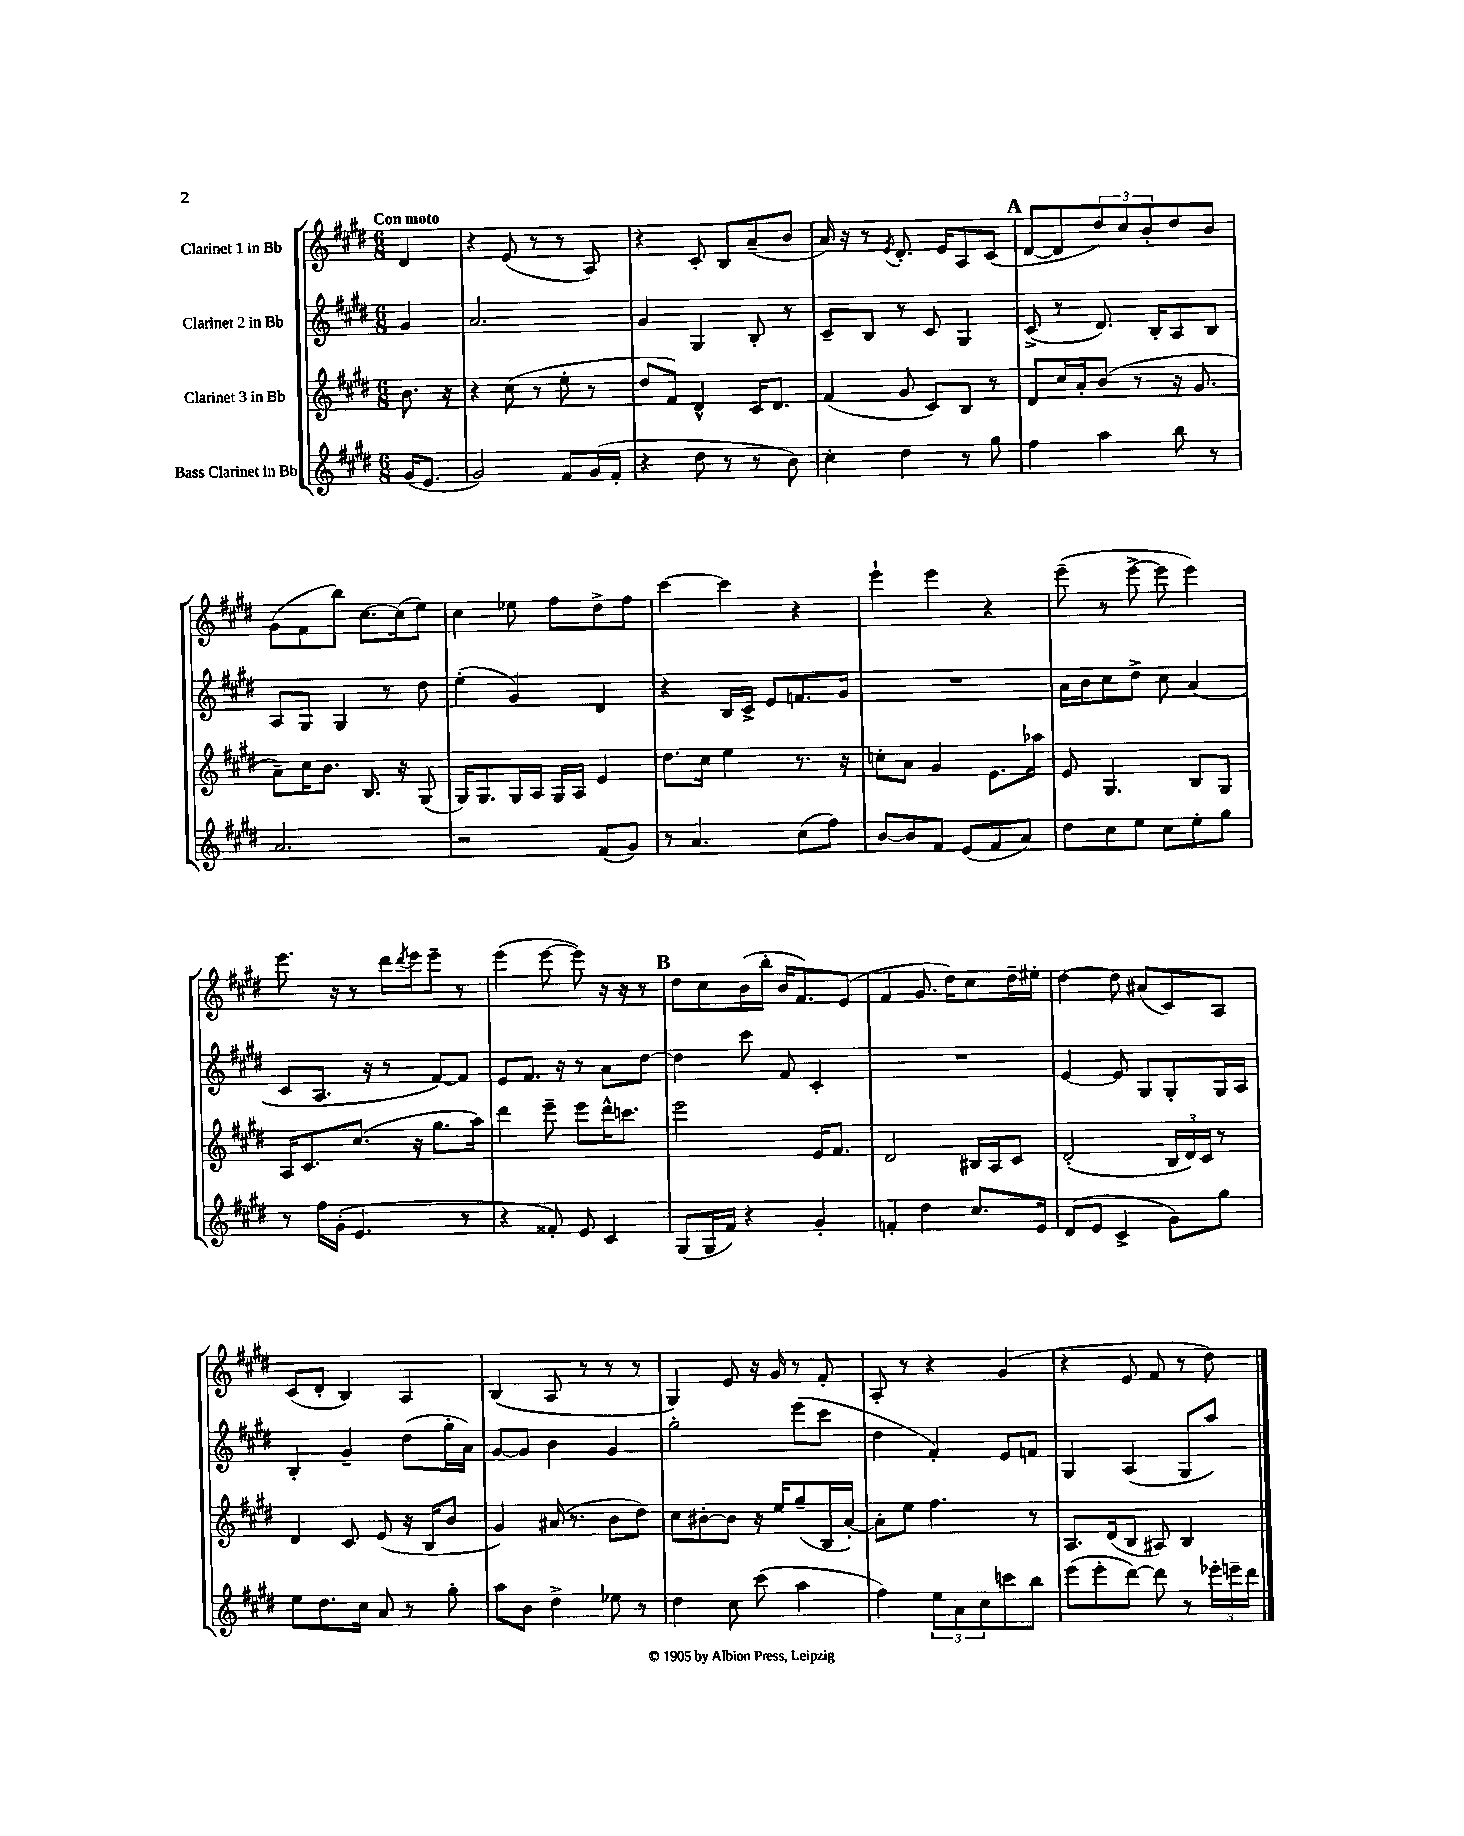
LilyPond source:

<<
\new StaffGroup <<
\new Staff = "s0" \with { instrumentName = "Clarinet 1 in Bb" } {
    \clef treble \key e \major \numericTimeSignature \time 6/8 \partial 4 \tempo "Con moto"
    dis'4 |
    r4 e'8( r8 r8 a8) |
    r4 cis'8-. b8 a'8--( b'8 |
    a'16) r16 r8 \acciaccatura { e'8 } dis'8.-. e'16 a8 cis'8( |
    \mark \markup { \bold "A" } dis'8~ dis'8 \tuplet 3/2 { dis''8) cis''8 b'8-. } dis''8 b'8 |
    gis'8( fis'8 b''8) cis''8.~ cis''16( e''8) |
    cis''4 ees''8 fis''8 dis''8-> fis''8 |
    cis'''4~ cis'''4 r4 |
    e'''4-! e'''4 r4 |
    e'''8--( r8 e'''8~-> e'''8 e'''4) |
    e'''8. r16 r8 dis'''16 \acciaccatura { dis'''8 } e'''16 e'''8-- r8 |
    e'''4( e'''8~ e'''8) r16 r16 r8 |
    \mark \markup { \bold "B" } dis''8 cis''8 b'16( b''16-. b'16 fis'8.) e'8( |
    fis'4 gis'8. dis''16) cis''8 dis''16-- eis''16-. |
    dis''4~ dis''8 ais'8( cis'8) a8 |
    cis'8( dis'8-. b4) a4 |
    b4( a8 r8 r8 r8 |
    gis4) e'8 r16 gis'16 r8 fis'8-. |
    a8-. r8 r4 gis'4( |
    r4 e'8 fis'8 r8 dis''8) \bar "|." |
}
\new Staff = "s1" \with { instrumentName = "Clarinet 2 in Bb" } {
    \clef treble \key e \major \numericTimeSignature \time 6/8 \partial 4
    gis'4 |
    a'2. |
    gis'4 gis4 b8-. r8 |
    cis'8-- b8 r8 cis'8 gis4 |
    \mark \markup { \bold "A" } cis'8->( r8 dis'8.) b16-. a8 b8 |
    a8 gis8 gis4 r8 dis''8 |
    e''4-.( gis'4) dis'4 |
    r4 b16 cis'16-> e'8 f'8. gis'16 |
    R2. |
    a'16 b'16 cis''8 dis''8-> cis''8 a'4( |
    cis'8 a8. r16 r8 fis'8~) fis'8 |
    e'8 fis'8. r16 r8 a'8 dis''8~ |
    \mark \markup { \bold "B" } dis''4 cis'''8 fis'8 cis'4-. |
    R2. |
    e'4~ e'8 gis8 gis8-. gis16 a16 |
    b4-. gis'4-- dis''8( gis''16-. a'16) |
    gis'8~ gis'8 b'4 gis'4 |
    gis''2-. e'''8( cis'''8 |
    dis''4 fis'4-.) e'8 f'8 |
    gis4 a4( gis8 a''8) \bar "|." |
}
\new Staff = "s2" \with { instrumentName = "Clarinet 3 in Bb" } {
    \clef treble \key e \major \numericTimeSignature \time 6/8 \partial 4
    b'8. r16 |
    r4 cis''8( r8 e''8-. r8 |
    dis''8 fis'8) dis'4-^ cis'16 dis'8. |
    fis'4( gis'8 cis'8) b8 r8 |
    \mark \markup { \bold "A" } dis'8 cis''16 a'16-. b'8( r8 r16 gis'8. |
    a'8--) cis''16 b'8. b8. r16 gis8( |
    gis16) gis8. gis16 a16 gis16 a16 e'4 |
    dis''8. cis''16 e''4 r8. r16 |
    c''8-. a'8 gis'4 e'8. aes''16 |
    e'8 gis4. b8 gis8 |
    a16 cis'8. cis''8.( r16 gis''8. a''16) |
    dis'''4 e'''8-- e'''8 dis'''16-^ c'''8. |
    \mark \markup { \bold "B" } e'''2 e'16 fis'8. |
    dis'2 bis16 a16 cis'8 |
    dis'2-.( \tuplet 3/2 { b16 dis'16) cis'16 } r8 |
    dis'4 cis'8 e'8( r16 b16 b'8 |
    gis'4) ais'16( r8. b'8 dis''8) |
    cis''8 bis'8~-. bis'8 r16 e''16 gis''8--( b16 a'16~-.) |
    a'8-. e''8 fis''4. r8 |
    a8. dis'16( b8 ais8) b4 \bar "|." |
}
\new Staff = "s3" \with { instrumentName = "Bass Clarinet in Bb" } {
    \clef treble \key e \major \numericTimeSignature \time 6/8 \partial 4
    gis'16( e'8. |
    gis'2) fis'8 gis'16( fis'16-. |
    r4 dis''8 r8 r8 b'8) |
    cis''4-. dis''4 r8 gis''8 |
    \mark \markup { \bold "A" } fis''4 a''4 b''8 r8 |
    a'2. |
    r2 fis'8( gis'8) |
    r8 a'4. cis''8( fis''8) |
    b'8~ b'8 fis'8 e'8( fis'8 a'8) |
    dis''8 cis''8 e''8 cis''8 e''8-. gis''8 |
    r8 fis''16 gis'16-.( e'4. r8 |
    r4 fisis'8-.) e'8 cis'4 |
    \mark \markup { \bold "B" } gis8( gis16 fis'16) r4 gis'4-. |
    f'4-. dis''4 cis''8. e'16 |
    dis'8( e'8 cis'4-> gis'8) gis''8 |
    e''8 dis''8. cis''16 a'8 r8 gis''8-. |
    a''8 b'8 dis''4-> ees''8 r8 |
    dis''4 cis''8 cis'''8( a''4 |
    fis''4) \tuplet 3/2 { e''8 a'8 cis''8 } c'''8 b''8 |
    e'''8( e'''8-. dis'''8~) dis'''8 r8 \tuplet 3/2 { ees'''16-. e'''16-- dis'''16 } \bar "|." |
}
>>
>>
\layout { \context { \Score \remove "Bar_number_engraver" } }
